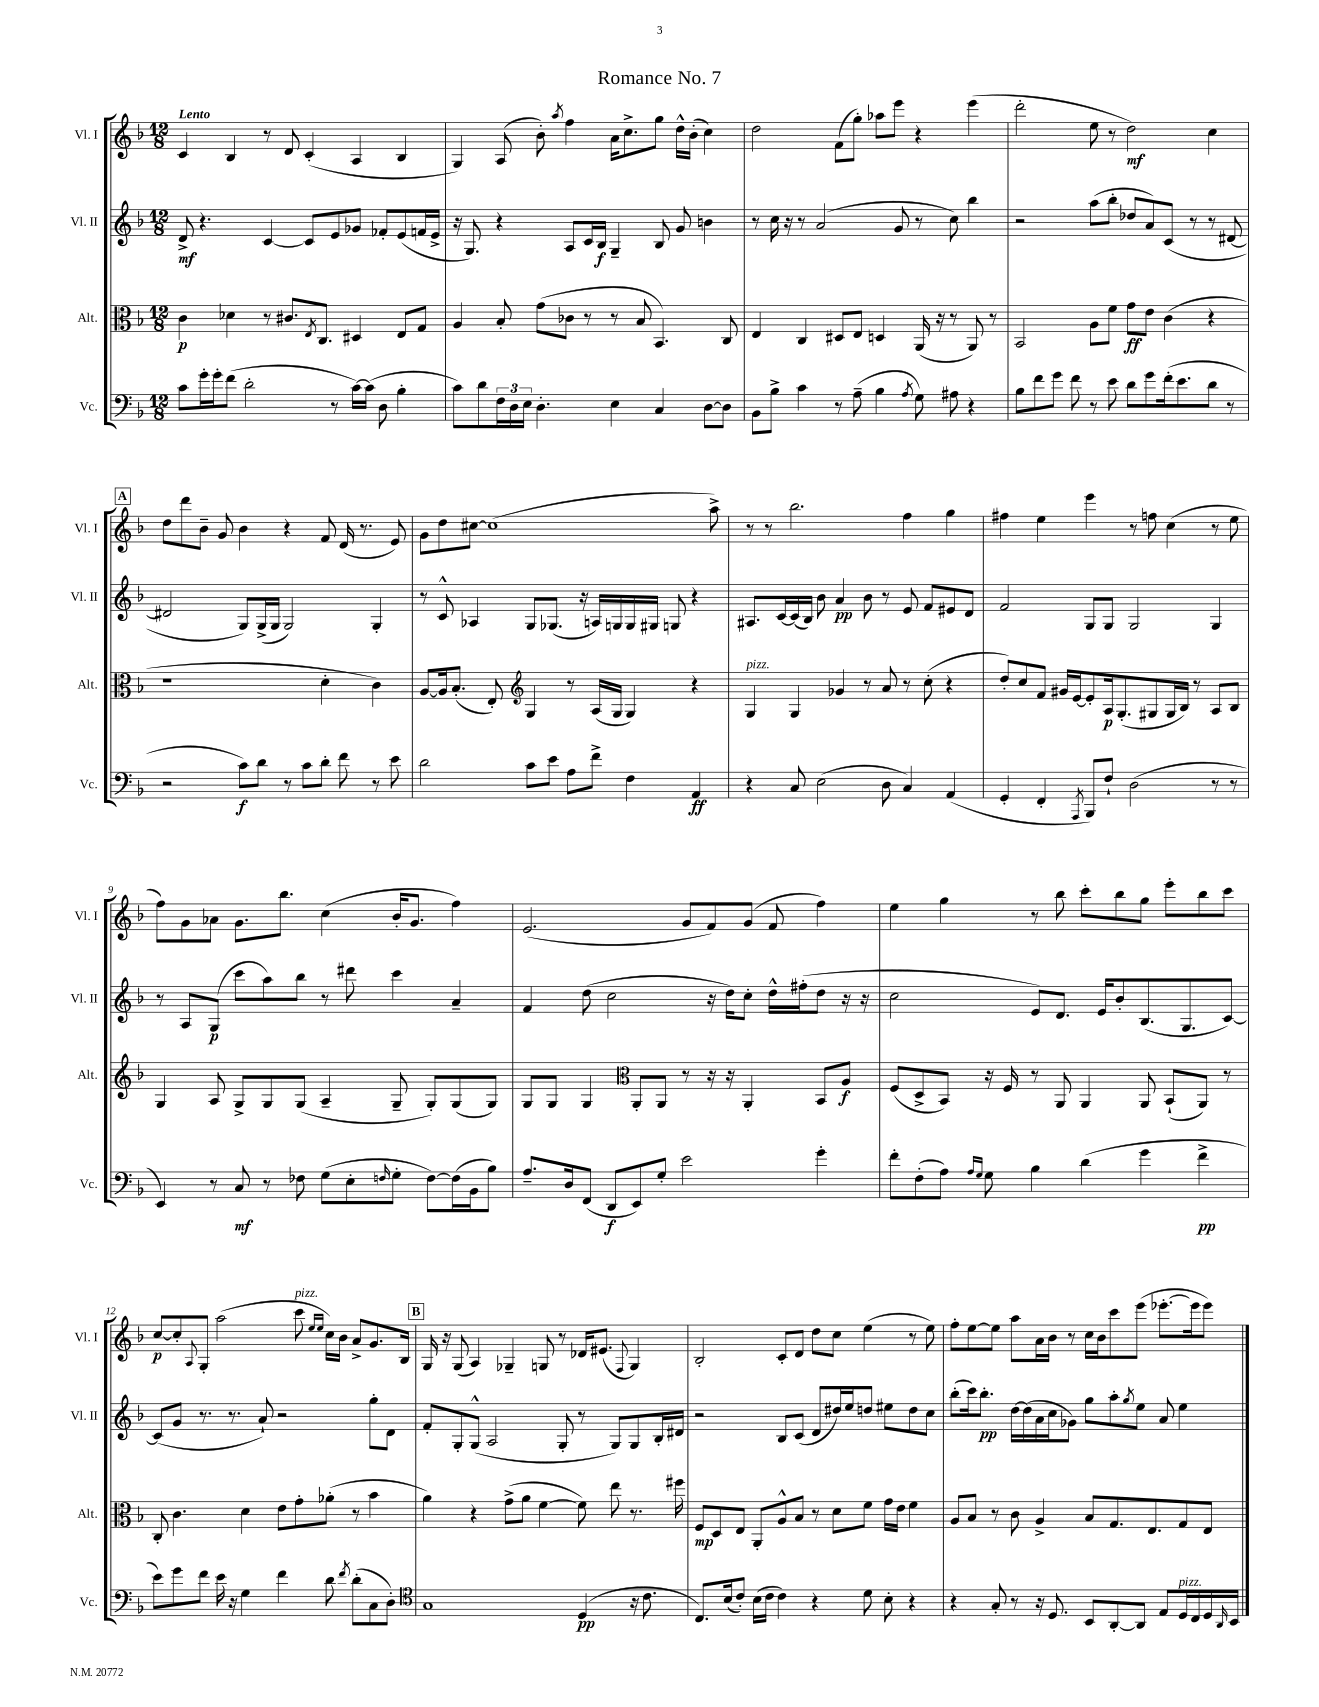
\header { title = "Romance No. 7" }
<<
\new StaffGroup <<
\new Staff = "s0" \with { instrumentName = "Vl. I" shortInstrumentName = "Vl. I" } {
    \clef treble \key f \major \numericTimeSignature \time 12/8 \tempo "Lento"
    c'4 bes4 r8 d'8 c'4-.( a4 bes4 |
    g4) a8( bes'8-.) \acciaccatura { a''8 } f''4 a'16 c''8.-> g''8 d''16-^ bes'16-.( c''4) |
    d''2 f'8( g''8-.) aes''8 e'''8 r4 e'''4( |
    d'''2-. e''8 r8 d''2\mf) c''4 |
    \mark \markup { \box "A" } d''8 d'''8 bes'8-- g'8 bes'4 r4 f'8 d'16( r8. e'8) |
    g'8 d''8 cis''8~ cis''1( a''8->) |
    r8 r8 bes''2. f''4 g''4 |
    fis''4 e''4 e'''4 r8 f''8 c''4( r8 e''8 |
    f''8) g'8 aes'8 g'8. bes''8. c''4( bes'16-. g'8. f''4) |
    e'2.( g'8 f'8) g'8( f'8 f''4) |
    e''4 g''4 r8 bes''8 c'''8-. bes''8 g''8 e'''8-. bes''8 c'''8 |
    c''8~\p c''8-. \appoggiatura { a8 } g8-. a''2( c'''8^\markup { \italic "pizz." } \grace { e''16 e''16 } c''16) bes'16 a'8-> g'8. bes16 |
    \mark \markup { \box "B" } g16 r16 g8( a4) ges4-- g8 r8 des'16 eis'8.( \appoggiatura { f8 } g4) |
    bes2-. c'8-. d'8 d''8 c''8 e''4( r8 e''8) |
    f''8-. e''8~ e''8 a''8 a'16 bes'16 r8 c''16 bes'16 c'''8 e'''8( ees'''8.~-. ees'''16 ees'''8) \bar "|." |
}
\new Staff = "s1" \with { instrumentName = "Vl. II" shortInstrumentName = "Vl. II" } {
    \clef treble \key f \major \numericTimeSignature \time 12/8
    d'8->\mf r4. c'4~ c'8 e'8 ges'8 fes'8-. e'8( f'16 e'16-> |
    r16 g8.) r4 a8 c'16 bes16\f g4-- bes8 g'8 b'4 |
    r8 c''16 r16 r8 a'2( g'8 r8 c''8) bes''4 |
    r2 a''8( bes''8-. des''8 a'8) c'8( r8 r8 dis'8~ |
    \mark \markup { \box "A" } dis'2 g8) g16->( g16 g2) g4-. |
    r8 c'8-^ aes4 g8 ges8.( r16 a16) g16 g16 gis16 g8 r4 |
    ais8. c'16~ c'16( bes16) bes'8 a'4\pp bes'8 r8 e'8 f'8 eis'8 d'8 |
    f'2 g8 g8 g2 g4 |
    r8 a8 g8\p( c'''8 a''8) bes''8 r8 dis'''8 c'''4 a'4-- |
    f'4 d''8( c''2 r16 d''16) c''8-. d''16-^ fis''16-.( d''8 r16 r16 |
    c''2 e'8) d'8. e'16 bes'8-. bes8.( g8. c'8~) |
    c'8( g'8 r8. r8. a'8-!) r2 g''8-. d'8 |
    \mark \markup { \box "B" } f'8-. g8-. g8-^( a2 g8-. r8 g8) g8 bes16-. dis'16 |
    r2 bes8 c'8( d'8 dis''16) e''16 d''8 eis''8 d''8 c''8 |
    bes''8-.( c'''16) bes''8.-.\pp d''16~ d''16( a'16 c''16 ges'8) g''8 a''8-. \acciaccatura { g''8 } e''8 a'8 e''4 \bar "|." |
}
\new Staff = "s2" \with { instrumentName = "Alt." shortInstrumentName = "Alt." } {
    \clef alto \key f \major \numericTimeSignature \time 12/8
    c'4\p des'4 r8 cis'8. \acciaccatura { e8 } c8. dis4 e8 g8 |
    a4 bes8-. g'8( ces'8 r8 r8 bes8 bes,4.) c8 |
    e4 c4 dis8 e8 d4 a,16( r16 r8 a,8) r8 |
    bes,2 a8 f'8 g'8\ff e'8 c'4( r4 |
    \mark \markup { \box "A" } r1 d'4-. c'4) |
    a8~ a16 bes8.-.( e8-.) \clef treble g4 r8 a16( g16 g4) r4 |
    g4^\markup { \italic "pizz." } g4 ges'4 r8 a'8 r8 c''8-.( r4 |
    d''8-.) c''8 f'8 gis'16 e'16~ e'8-. a16\p g8.-.( gis8 gis16 bes16) r8 a8 bes8 |
    g4 a8 g8-> g8 g8( a4-- g8-- g8-.) g8( g8) |
    g8 g8 g4 \clef alto a,8-. a,8 r8 r16 r16 a,4-. bes,8 a8\f |
    f8( d8-> bes,8) r16 f16 r8 a,8 a,4 a,8 bes,8-!( a,8) r8 |
    c8-. c'4. d'4 e'8 g'8-. aes'8-.( r8 bes'4 |
    \mark \markup { \box "B" } a'4) r4 g'8->( a'8 f'4~ f'8) e''8 r8. fis''16 |
    f8\mp d8 e8 a,8-. a8-^ bes8 r8 d'8 f'8 g'16 e'16 f'4 |
    a8 bes8 r8 c'8 a4-> bes8 g8. e8. g8 e8 \bar "|." |
}
\new Staff = "s3" \with { instrumentName = "Vc." shortInstrumentName = "Vc." } {
    \clef bass \key f \major \numericTimeSignature \time 12/8
    c'8 g'16-. g'16-. f'8( d'2-. r8 c'16~) c'16( d8 bes4-. |
    c'8) d'8 \tuplet 3/2 { f16 d16 e16 } d4.-. e4 c4 d8~ d8 |
    bes,8 bes8-> c'4 r8 a8--( bes4 \acciaccatura { a8 } g8) ais8 r4 |
    bes8 f'8 g'8 f'8 r8 e'8 d'8 g'8 f'16-.( e'8. d'8 r8 |
    \mark \markup { \box "A" } r2 c'8\f) d'8 r8 c'8 d'8-. f'8 r8 e'8 |
    d'2 c'8 e'8 a8 f'8-> f4 a,4\ff |
    r4 c8 e2( d8 c4) a,4( |
    g,4-. f,4-. \acciaccatura { a,,8 } bes,,8) f8-! d2( r8 r8 |
    e,4) r8 c8\mf r8 fes8 g8( e8-. \grace { f16 } g8-. f8~) f16( bes,16 bes8) |
    a8.-- d16 f,8( d,8\f e,8) g8-. e'2 g'4-. |
    f'8-. f8-.( a8) \grace { a16 g16 } g8 bes4 d'4( g'4 f'4->\pp |
    e'8) g'8 f'8 e'16 r16 g4 f'4 d'8 \acciaccatura { f'8 } d'8-.( c8 d8-.) |
    \mark \markup { \box "B" } \clef tenor g1 d4\pp( r16 c'8. |
    c8.) bes16( c'8-.) bes16( c'16 c'4) r4 d'8 bes8-. r4 |
    r4 g8-. r8 r16 d8. bes,8 a,8~-. a,8 e8 d16^\markup { \italic "pizz." } c16 d16 \grace { a,16 } bes,16 \bar "|." |
}
>>
>>
